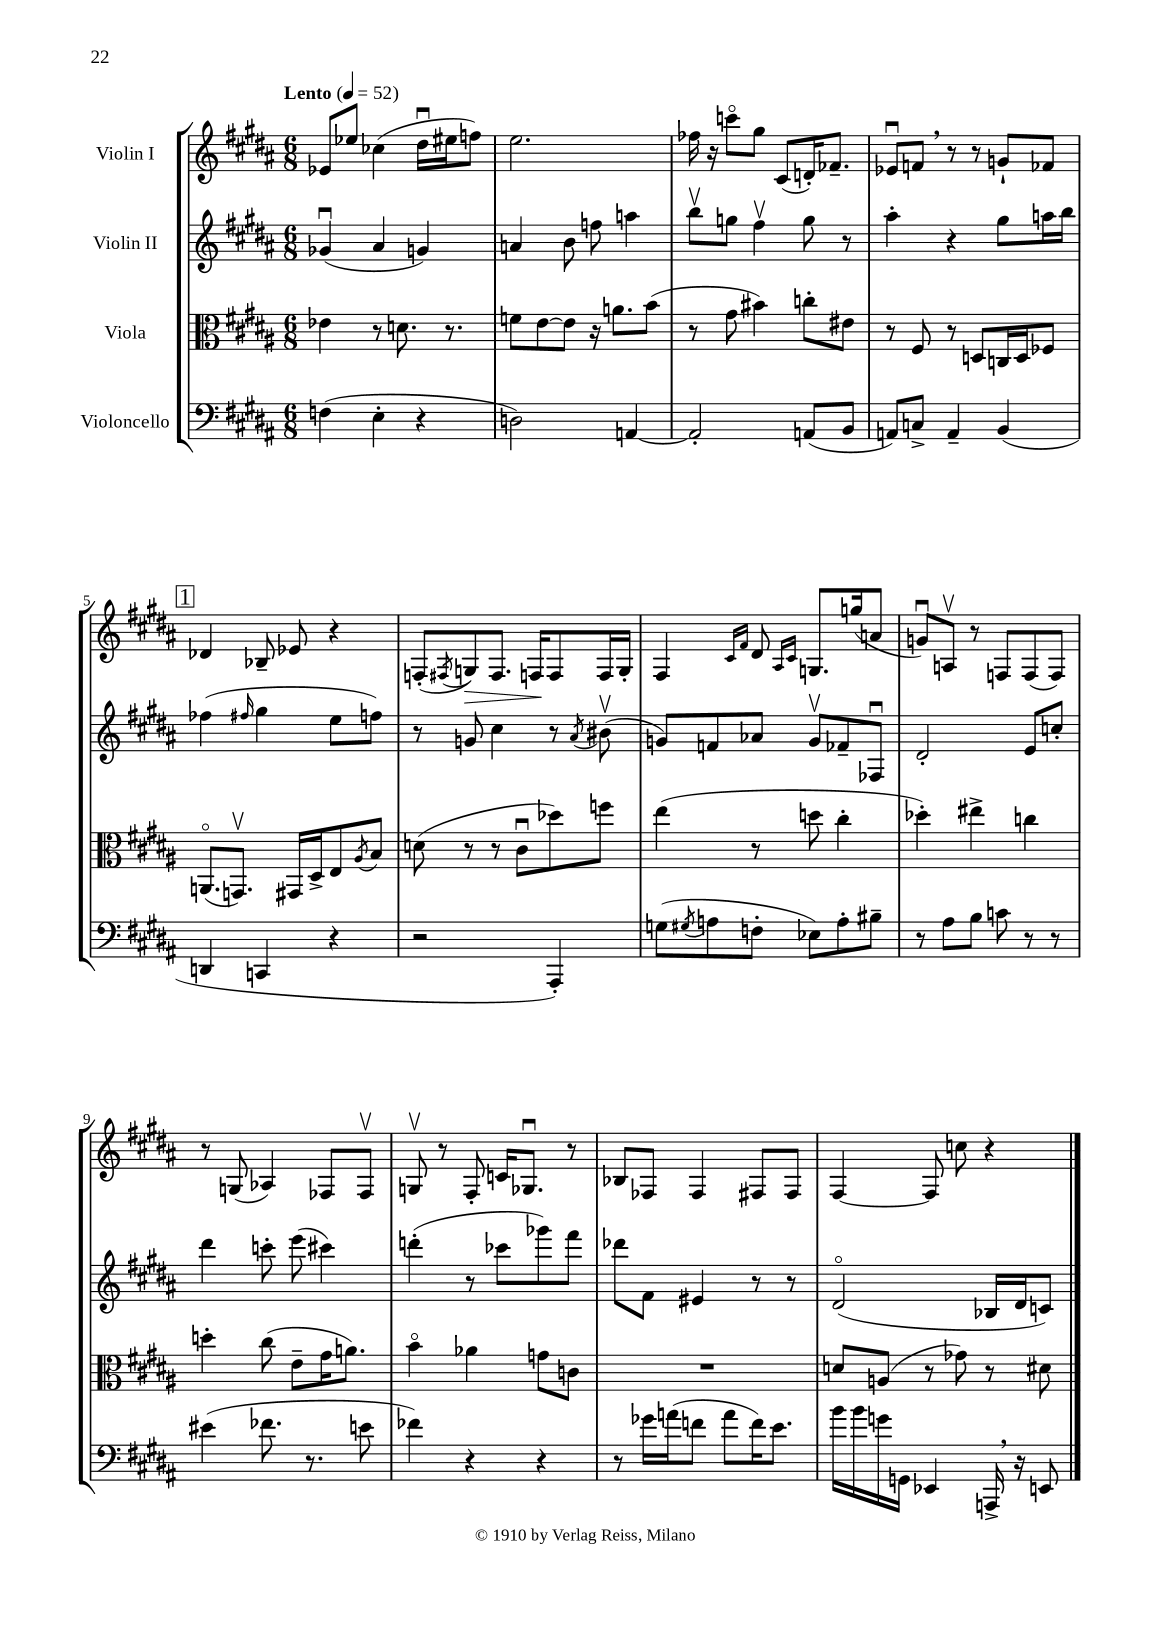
<<
\new StaffGroup <<
\new Staff = "s0" \with { instrumentName = "Violin I" } {
    \clef treble \key b \major \numericTimeSignature \time 6/8 \tempo "Lento" 4 = 52
    ees'8 ees''8 ces''4( dis''16\downbow eis''16 f''8) |
    e''2. |
    fes''16 r16 c'''8\flageolet gis''8 cis'8( d'16-.) fes'8.-- |
    ees'8\downbow f'8 \breathe r8 r8 g'8-! fes'8 |
    \mark \markup { \box "1" } des'4 bes8-- ees'8 r4 |
    f8-.( \acciaccatura { fis8 } g8\>) fis8. f16\! f8 f16 g16-. |
    fis4 \grace { cis'16 fis'16 } dis'8 \grace { ais16 cis'16 } g8. g''16( a'8 |
    g'8\downbow) a8\upbow r8 f8 f8( f8) |
    r8 g8( aes4) fes8 fes8\upbow |
    g8\upbow r8 fis8-. c'16 ges8.\downbow r8 |
    bes8 fes8 fes4 fis8 fis8 |
    fis4~ fis8 c''8 r4 \bar "|." |
}
\new Staff = "s1" \with { instrumentName = "Violin II" } {
    \clef treble \key b \major \numericTimeSignature \time 6/8
    ges'4\downbow( ais'4 g'4) |
    a'4 b'8 f''8 a''4 |
    b''8\upbow g''8 fis''4\upbow g''8 r8 |
    ais''4-. r4 gis''8 a''16 b''16 |
    \mark \markup { \box "1" } fes''4( \grace { fis''16 } gis''4 e''8 f''8) |
    r8 g'8 cis''4 r8 \acciaccatura { ais'8 } bis'8\upbow( |
    g'8) f'8 aes'8 g'8\upbow fes'8-- fes8\downbow |
    dis'2-. e'8 c''8-. |
    dis'''4 c'''8-. e'''8( cis'''4) |
    d'''4-.( r8 ces'''8 ges'''8) fis'''8 |
    des'''8 fis'8 eis'4 r8 r8 |
    dis'2\flageolet( bes16 dis'16 c'8) \bar "|." |
}
\new Staff = "s2" \with { instrumentName = "Viola" } {
    \clef alto \key b \major \numericTimeSignature \time 6/8
    ees'4 r8 d'8. r8. |
    f'8 e'8~ e'8 r16 a'8. b'8( |
    r8 gis'8 bis'4) c''8-. eis'8 |
    r8 fis8 r8 d8 c16 d16 fes8 |
    \mark \markup { \box "1" } a,8.\flageolet( g,8.\upbow) gis,16 dis16-> e8 \acciaccatura { ais8 } b8 |
    d'8( r8 r8 cis'8\downbow des''8) f''8 |
    e''4( r8 d''8 cis''4-. |
    des''4-.) eis''4-> c''4 |
    d''4-. cis''8( e'8-- gis'16 a'8.) |
    b'4\flageolet aes'4 g'8 c'8 |
    R2. |
    d'8 a8( r8 ges'8) r8 dis'8 \bar "|." |
}
\new Staff = "s3" \with { instrumentName = "Violoncello" } {
    \clef bass \key b \major \numericTimeSignature \time 6/8
    f4( e4-. r4 |
    d2) a,4~ |
    a,2-. a,8( b,8 |
    a,8) c8-> a,4-- b,4( |
    \mark \markup { \box "1" } d,4 c,4 r4 |
    r2 ais,,4-.) |
    g8( \acciaccatura { gis8 } a8 f8-. ees8) a8-. bis8-- |
    r8 ais8 b8 c'8 r8 r8 |
    eis'4( fes'8. r8. e'8 |
    fes'4) r4 r4 |
    r8 ges'16 a'16( f'8 a'8 f'16) e'8. |
    b'16 b'16 g'16 g,16 ees,4 a,,16-> \breathe r16 e,8 \bar "|." |
}
>>
>>
